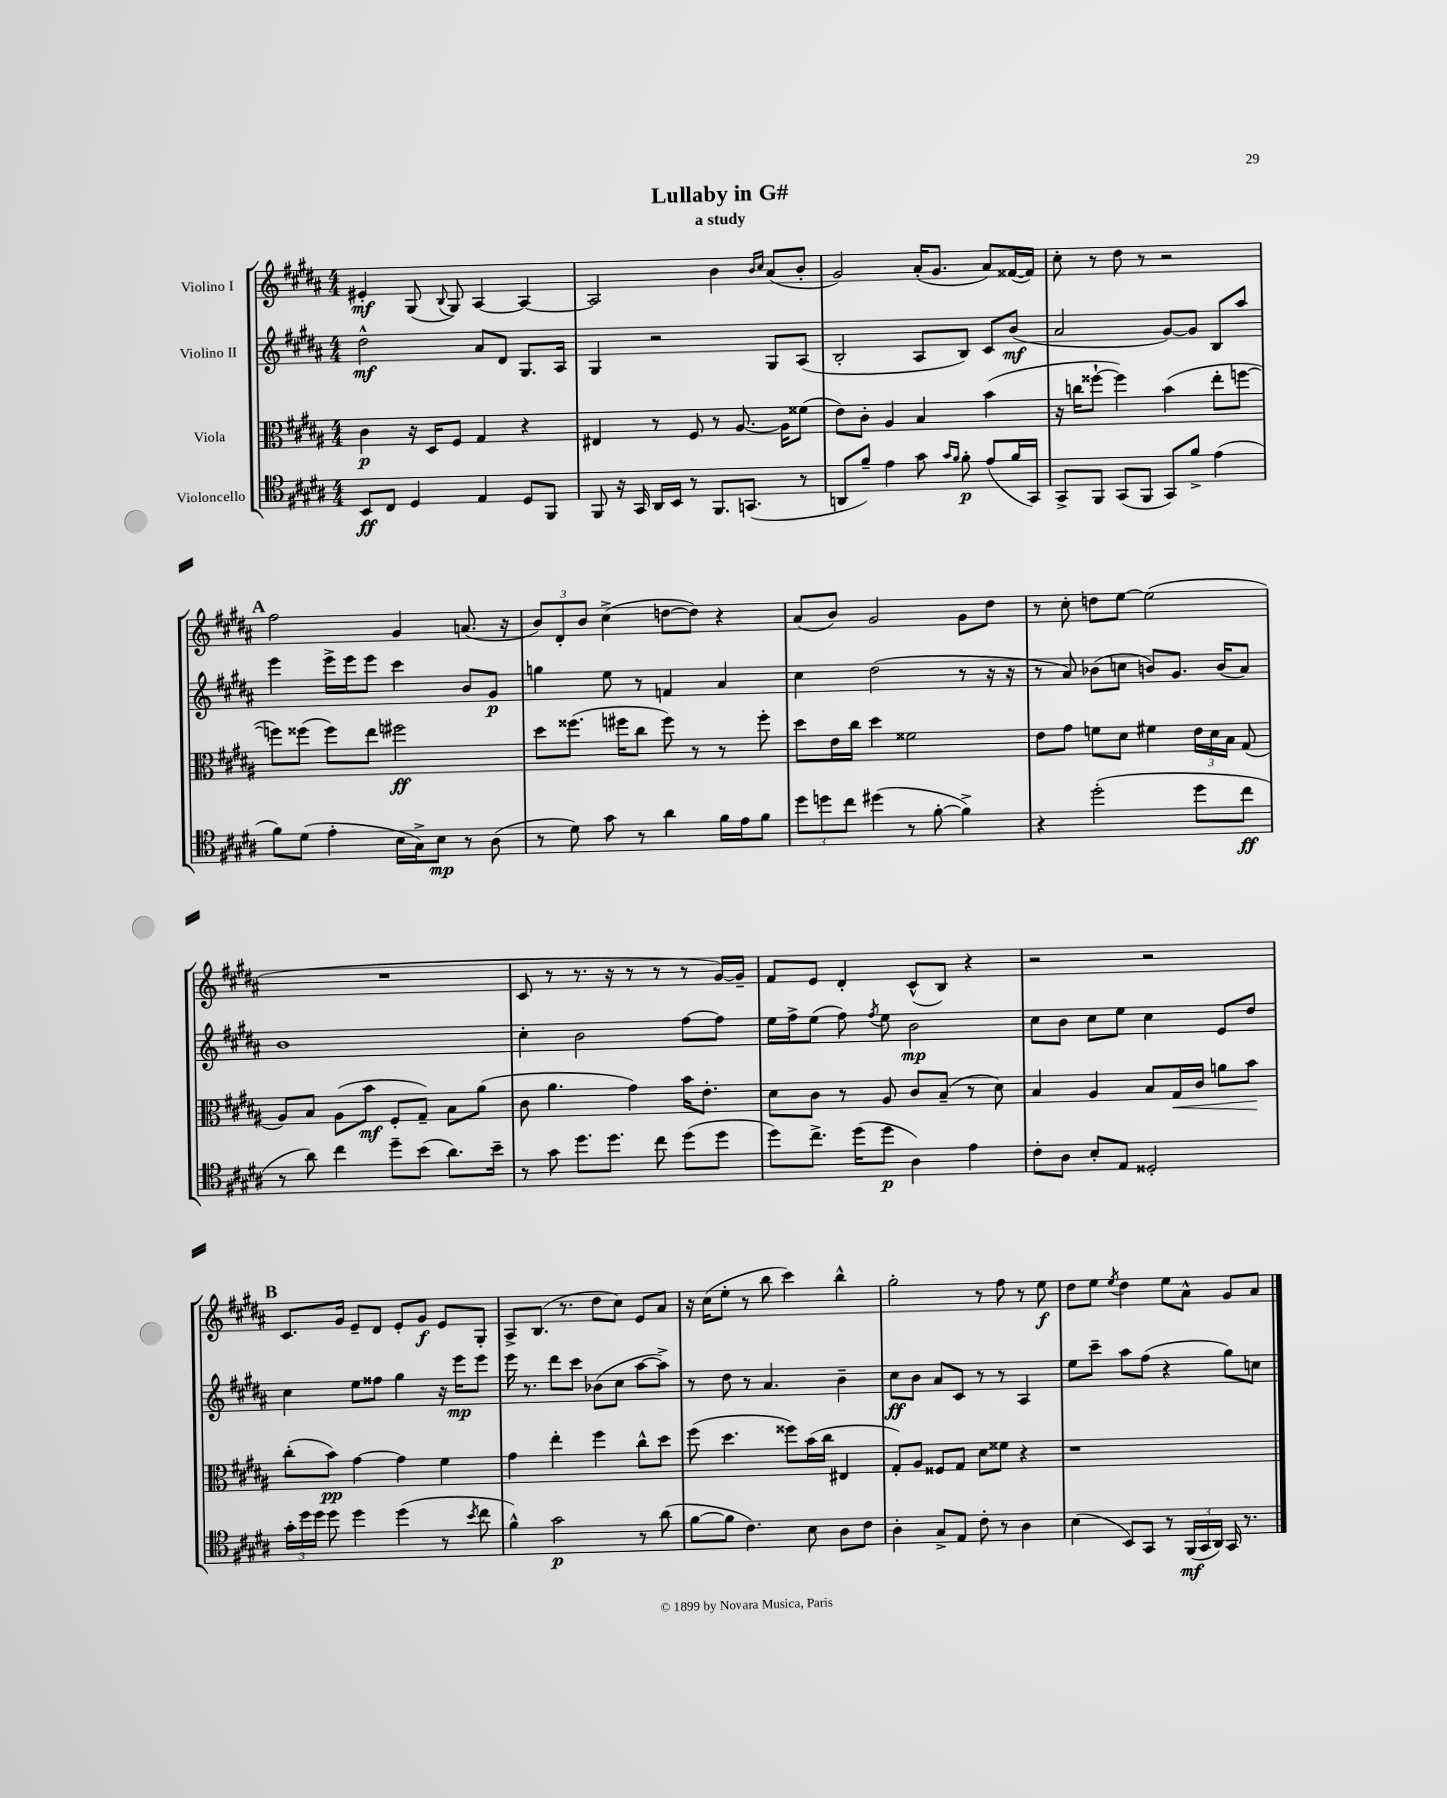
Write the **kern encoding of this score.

**kern	**dynam	**kern	**dynam	**kern	**dynam	**kern	**dynam
*part4	*part4	*part3	*part3	*part2	*part2	*part1	*part1
*staff4	*staff4	*staff3	*staff3	*staff2	*staff2	*staff1	*staff1
*I"Violoncello	*	*I"Viola	*	*I"Violino II	*	*I"Violino I	*
*clefC4	*	*clefC3	*	*clefG2	*	*clefG2	*
*k[f#c#g#d#a#]	*	*k[f#c#g#d#a#]	*	*k[f#c#g#d#a#]	*	*k[f#c#g#d#a#]	*
*M4/4	*	*M4/4	*	*M4/4	*	*M4/4	*
=1	=1	=1	=1	=1	=1	=1	=1
8BB/L	ff	4c#\	p	2dd#^^\	mf	4e#X'/	mf
8C#/J	.	.	.	.	.	.	.
4D#/	.	16r	.	.	.	(8G#/	.
.	.	16D#/KL	.	.	.	.	.
.	.	.	.	.	.	8qqB/	.
.	.	8F#/J	.	.	.	8G#/)	.
4E/	.	4G#/	.	8a#/L	.	[4A#/	.
.	.	.	.	8d#/J	.	.	.
8D#/L	.	4r	.	8.G#/L	.	4A#/_	.
8FF#/J	.	.	.	.	.	.	.
.	.	.	.	16A#/Jk	.	.	.
=2	=2	=2	=2	=2	=2	=2	=2
8FF#/	.	4E#X/	.	4G#/	.	2A#/]	.
16r	.	.	.	.	.	.	.
16GG#/	.	.	.	.	.	.	.
16AA#/LL	.	8r	.	2r	.	.	.
16BB/JJ	.	.	.	.	.	.	.
8r	.	8F#/	.	.	.	.	.
8.FF#/L	.	8r	.	.	.	4b\	.
.	.	[8.A#/	.	.	.	.	.
(8.GGn/J	.	.	.	.	.	.	.
.	.	.	.	.	.	16qqb/LL	.
.	.	.	.	.	.	16qqcc#/JJ	.
.	.	.	.	8G#/L	.	(8a#/L	.
.	.	16A#\KL]	.	.	.	.	.
8r	.	(8f##X\J	.	(8A#/J	.	8b'/J	.
=3	=3	=3	=3	=3	=3	=3	=3
8AAn/L	.	8e\L)	.	2B'/	.	2g#/)	.
8f#~/J)	.	8c#'\J	.	.	.	.	.
4e\	.	4A#/	.	.	.	.	.
8g#\	.	4B/	.	8A#/L	.	(16a#'/KL	.
.	.	.	.	.	.	8.g#/J	.
16qqg#/LL	.	.	.	.	.	.	.
16qqf#/JJ	.	.	.	.	.	.	.
8f#'\	p	.	.	8B/J)	.	.	.
(8e/L	.	(4b\	.	8c#/L	.	8a#/L)	.
16f#/L	.	.	.	(8b/J	mf	([16f##X/L	.
16GG#/JJ)	.	.	.	.	.	16f##/JJ])	.
=4	=4	=4	=4	=4	=4	=4	=4
8GG#^/L	.	16r	.	2a#/	.	8cc#'\	.
.	.	16ccn\KL	.	.	.	.	.
8FF#/J	.	[8ff##X`\J	.	.	.	8r	.
(8GG#/L	.	4ff##\])	.	.	.	8dd#\	.
8FF#/J	.	.	.	.	.	8r	.
8GG#/L)	.	(4b\	.	[8g#/L)	.	2r	.
8f#^/J	.	.	.	8g#/J]	.	.	.
(4e\	.	8ee'\L	.	8B/L	.	.	.
.	.	[8ffn\J	.	8aa#/J	.	.	.
!!LO:LB:g=z
!!LO:REH:place=s1:t=A
=5	=5	=5	=5	=5	=5	=5	=5
8f#\L)	.	8ffn\L])	.	4eee\	.	2ff#\	.
(8d#\J	.	(8ff##X\J	.	.	.	.	.
4e'\	.	8ff##\L)	.	16eee^\LL	.	.	.
.	.	.	.	16eee\J	.	.	.
.	.	8ee\J	.	8eee\J	.	.	.
16B\LL	.	2ff#X\	ff	4ccc#\	.	4g#/	.
16G#^\J)	.	.	.	.	.	.	.
8B\J	mp	.	.	.	.	.	.
8r	.	.	.	8b/L	.	(8.an/	.
(8A#\	.	.	.	8g#/J	p	.	.
.	.	.	.	.	.	16r	.
=6	=6	=6	=6	=6	=6	=6	=6
8r	.	8dd#\L	.	4ggn\	.	12b/L)	.
.	.	.	.	.	.	12d#'/	.
8d#\)	.	(8.ff##X\J	.	.	.	.	.
.	.	.	.	.	.	12b/J	.
8g#\	.	.	.	8ee\	.	(4cc#^\	.
.	.	16ff#X\KL	.	.	.	.	.
8r	.	8cc#\J	.	8r	.	.	.
4a#\	.	8ff#\)	.	4fn/	.	[8ddn\L	.
.	.	8r	.	.	.	8dd\J])	.
16f#\LL	.	8r	.	4a#/	.	4r	.
16e\J	.	.	.	.	.	.	.
8f#\J	.	8ff#'\	.	.	.	.	.
=7	=7	=7	=7	=7	=7	=7	=7
12dd#\L	.	8dd#\L	.	4cc#\	.	(8a#/L	.
12ddn\	.	.	.	.	.	.	.
.	.	16e\L	.	.	.	8b/J)	.
12cc#\J	.	.	.	.	.	.	.
.	.	16cc#\JJ	.	.	.	.	.
(4dd#X\	.	4dd#\	.	(2dd#\	.	2g#/	.
8r	.	2f##X\	.	.	.	.	.
[8f#'\	.	.	.	.	.	.	.
4f#^\])	.	.	.	8r	.	8g#\L	.
.	.	.	.	16r	.	8dd#\J	.
.	.	.	.	16r	.	.	.
=8	=8	=8	=8	=8	=8	=8	=8
4r	.	8e\L	.	8r	.	8r	.
.	.	8g#\J	.	8a#/)	.	8cc#'\	.
(2dd#'\	.	8fn\L	.	(8b-X\L	.	8ddn\L	.
.	.	8d#\J	.	8ccn\J	.	[8ee\J	.
.	.	4f#X\	.	8bn/L)	.	(2ee\]	.
.	.	.	.	8.g#/J	.	.	.
8dd#\L	.	24e\LL	.	.	.	.	.
.	.	24d#\	.	.	.	.	.
.	.	.	.	(16b/KL	.	.	.
.	.	24B\JJ	.	.	.	.	.
8cc#\J	ff	(8G#/	.	8a#/J)	.	.	.
!!LO:LB:g=z
=9	=9	=9	=9	=9	=9	=9	=9
8r	.	8A#/L)	.	1b	.	1r	.
8a#\)	.	8B/J	.	.	.	.	.
4cc#\	.	(8A#\L	.	.	.	.	.
.	.	8b\J	mf	.	.	.	.
8dd#~\L	.	8F#'/L	.	.	.	.	.
(8b\J	.	8G#~/J)	.	.	.	.	.
8.a#\L)	.	8B\L	.	.	.	.	.
.	.	(8a#\J	.	.	.	.	.
16b~\Jk	.	.	.	.	.	.	.
=10	=10	=10	=10	=10	=10	=10	=10
8r	.	8c#\	.	4cc#'\	.	8c#/	.
8g#\	.	4.a#\	.	.	.	8r	.
8.dd#\L	.	.	.	2b\	.	8.r	.
8.dd#\J	.	.	.	.	.	16r	.
.	.	4g#\)	.	.	.	8r	.
8cc#\	.	.	.	.	.	8r	.
(8dd#\L	.	16b\KL	.	[8ff#\L	.	8r	.
.	.	8.e'\J	.	.	.	.	.
8dd#\J	.	.	.	8ff#\J]	.	[16g#/LL)	.
.	.	.	.	.	.	16g#~/JJ]	.
=11	=11	=11	=11	=11	=11	=11	=11
8dd#\L)	.	8d#\L	.	16ee\LL	.	8f#/L	.
.	.	.	.	16ff#^\J	.	.	.
8.cc#^\J	.	8c#\J	.	(8ee\J	.	8e/J	.
.	.	8r	.	8ff#\)	.	4d#'/	.
(16dd#\KL	.	.	.	.	.	.	.
.	.	.	.	8qff#/	.	.	.
8dd#\J	p	8A#/	.	8ee\	.	.	.
4A#\)	.	8c#/L	.	2b\	mp	(8c#^^/L	.
.	.	(8B~/J	.	.	.	8B/J)	.
4e\	.	8r	.	.	.	4r	.
.	.	8d#\)	.	.	.	.	.
=12	=12	=12	=12	=12	=12	=12	=12
8c#'\L	.	4B/	.	8cc#\L	.	2r	.
8A#\J	.	.	.	8b\J	.	.	.
8B'/L	.	4A#/	.	8cc#\L	.	.	.
8E/J	.	.	.	8ee\J	.	.	.
2D##X'/	.	8B/L	.	4cc#\	.	2r	.
!	!	!	!LO:HP:b	!	!	!	!
.	.	16G#/L	<	.	.	.	.
.	.	16c#/JJ	.	.	.	.	.
.	.	8an\L	.	8e/L	.	.	.
.	.	8b\J	.	8dd#/J	.	.	.
.	.	.	[	.	.	.	.
!!LO:LB:g=z
!!LO:REH:place=s1:t=B
=13	=13	=13	=13	=13	=13	=13	=13
24g#'\LL	.	(8cc#'\L	.	4cc#\	.	8.c#/L	.
24dd#\	.	.	.	.	.	.	.
24dd#\JJ	.	.	.	.	.	.	.
8dd#\	.	8b\J)	pp	.	.	.	.
.	.	.	.	.	.	16g#/Jk	.
4dd#\	.	[4g#\	.	8ee\L	.	8e~/L	.
.	.	.	.	8ff##X\J	.	8d#/J	.
(4dd#\	.	4g#\]	.	4gg#\	.	8e'/L	.
.	.	.	.	.	.	8g#/J	f
8r	.	4f#\	.	16r	.	8e/L	.
.	.	.	.	16eee\KL	mp	.	.
8qb/	.	.	.	.	.	.	.
8cc#\	.	.	.	8eee\J	.	8G#'/J	.
=14	=14	=14	=14	=14	=14	=14	=14
4f#^^\)	.	4g#\	.	16eee\	.	8A#^/L	.
.	.	.	.	8.r	.	.	.
.	.	.	.	.	.	(8.B/J	.
2g#\	p	4ee'\	.	8ddd#\L	.	.	.
.	.	.	.	.	.	8.r	.
.	.	.	.	8ccc#\J	.	.	.
.	.	4ff#\	.	(8b-X\L	.	8dd#\L	.
.	.	.	.	8cc#\J	.	8cc#\J)	.
8r	.	8cc#^^\L	.	[8aa#\L	.	8e/L	.
(8a#\	.	8dd#\J	.	8aa#^\J])	.	8a#/J	.
=15	=15	=15	=15	=15	=15	=15	=15
[8f#\L	.	(8ff#\	.	8r	.	16r	.
.	.	.	.	.	.	(16cc#\KL	.
8f#\J]	.	4.dd#\	.	8dd#\	.	8ee'\J	.
4.c#\)	.	.	.	8r	.	8r	.
.	.	.	.	4.a#/	.	8bb\	.
.	.	8ff##X\L)	.	.	.	4ccc#\)	.
8B\	.	(16b\L	.	.	.	.	.
.	.	16cc#\JJ	.	.	.	.	.
8A#\L	.	4E#X/	.	4b~\	.	4bb^^\	.
8c#\J	.	.	.	.	.	.	.
=16	=16	=16	=16	=16	=16	=16	=16
4A#'\	.	8G#'/L)	.	8cc#\L	ff	2gg#'\	.
.	.	8A#/J	.	8b\J	.	.	.
8G#^/L	.	8F##X/L	.	8a#/L	.	.	.
8E/J	.	8G#/J	.	8c#/J	.	.	.
8c#'\	.	8d#\L	.	8r	.	8r	.
8r	.	8f##X\J	.	8r	.	8ff#\	.
4A#\	.	4r	.	4A#/	.	8r	.
.	.	.	.	.	.	8ee\	f
=17	=17	=17	=17	=17	=17	=17	=17
(4B\	.	1r	.	8ee\L	.	8dd#\L	.
.	.	.	.	8ccc#~\J	.	8ee\J	.
.	.	.	.	.	.	8qee/	.
8BB/L)	.	.	.	8aa#\L	.	4dd#\	.
8GG#/J	.	.	.	(8ff#\J	.	.	.
8r	.	.	.	4r	.	8ee\L	.
(24FF#/LL	mf	.	.	.	.	8a#^^\J	.
24GG#/	.	.	.	.	.	.	.
24AA#/JJ)	.	.	.	.	.	.	.
16GG#/	.	.	.	8gg#\L)	.	8g#/L	.
8.r	.	.	.	.	.	.	.
.	.	.	.	8ccn\J	.	8a#/J	.
==	==	==	==	==	==	==	==
*-	*-	*-	*-	*-	*-	*-	*-
